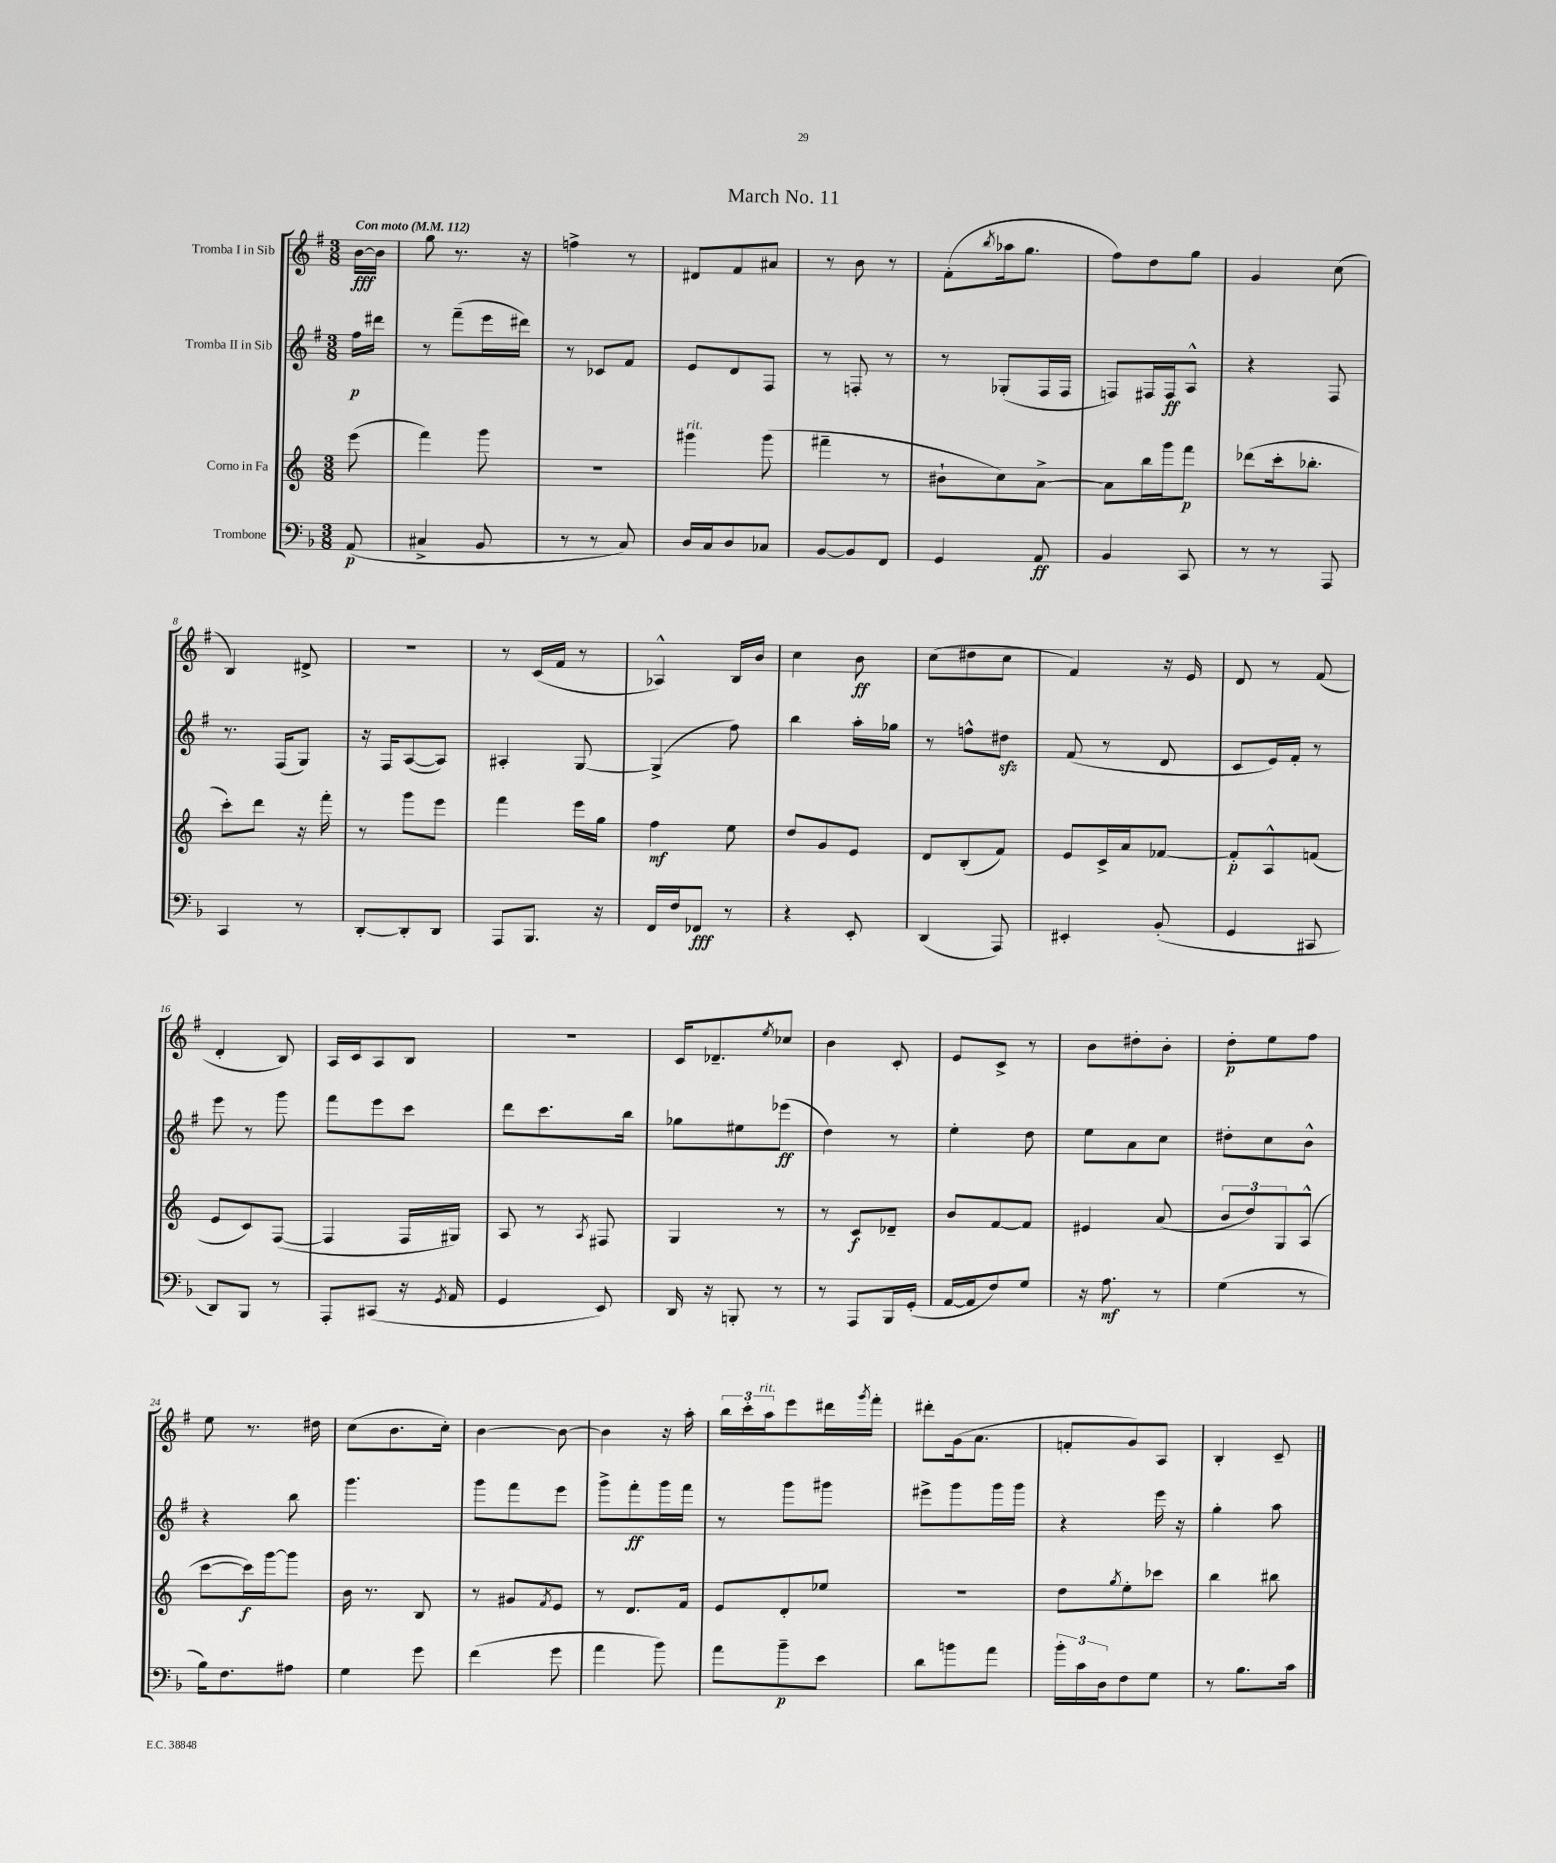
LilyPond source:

\header { title = "March No. 11" }
<<
\new StaffGroup <<
\new Staff = "s0" \with { instrumentName = "Tromba I in Sib" } {
    \clef treble \key g \major \numericTimeSignature \time 3/8 \partial 8 \tempo "Con moto" 4 = 112
    b'16~\fff b'16 |
    g''8 r8. r16 |
    f''4-> r8 |
    dis'8 fis'8 ais'8 |
    r8 b'8 r8 |
    fis'8-.( \acciaccatura { b''8 } aes''16 g''8. |
    fis''8) d''8 g''8 |
    g'4 c''8( |
    b4) dis'8-> |
    R4. |
    r8 c'16( fis'16 r8 |
    aes4-^) b16 b'16 |
    c''4 b'8\ff |
    c''8( dis''8 c''8 |
    fis'4) r16 e'16 |
    d'8 r8 fis'8( |
    d'4-. b8) |
    a16 c'16 a8 b8 |
    R4. |
    c'16 des'8.-- \acciaccatura { e''8 } ces''8 |
    b'4 c'8-. |
    e'8 c'8-> r8 |
    b'8 dis''8-. b'8-. |
    d''8-.\p e''8 fis''8 |
    e''8 r8. dis''16 |
    c''8( b'8. c''16-.) |
    b'4~ b'8~ |
    b'4 r16 a''16-. |
    \tuplet 3/2 { b''16 c'''16-. a''16^\markup { \italic "rit." } } e'''8 dis'''16 \acciaccatura { g'''8 } fis'''16-. |
    dis'''8-. g'16( a'8. |
    f'8-. g'8) a8 |
    b4-. c'8-- \bar "|." |
}
\new Staff = "s1" \with { instrumentName = "Tromba II in Sib" } {
    \clef treble \key g \major \numericTimeSignature \time 3/8 \partial 8
    fis''16\p dis'''16 |
    r8 fis'''8--( e'''16 dis'''16) |
    r8 ces'8 fis'8 |
    e'8 d'8 fis8 |
    r8 f8-. r8 |
    r8 ges8-.( fis16 fis16 |
    f8) fis16 fis16\ff a8-^ |
    r4 fis8 |
    r8. fis16( g8) |
    r16 fis16 a8~( a8) |
    ais4-. g8~ |
    g4->( fis''8) |
    b''4 a''16-. ges''16 |
    r8 f''8-^ dis''8\sfz |
    fis'8( r8 d'8 |
    c'8 e'16) fis'16-. r8 |
    e'''8 r8 g'''8 |
    fis'''8 e'''8 c'''8 |
    d'''8 c'''8. b''16 |
    ges''8 eis''8 ees'''8\ff( |
    d''4) r8 |
    e''4-. d''8 |
    e''8 a'8 c''8 |
    dis''8-. c''8 b'8-^ |
    r4 b''8 |
    g'''4. |
    g'''8 fis'''8 e'''8 |
    g'''8-> fis'''8-.\ff g'''16 fis'''16 |
    r8 g'''8 gis'''8 |
    eis'''8-> g'''8 g'''16 g'''16 |
    r4 e'''16 r16 |
    g''4-. a''8 \bar "|." |
}
\new Staff = "s2" \with { instrumentName = "Corno in Fa" } {
    \clef treble \key c \major \numericTimeSignature \time 3/8 \partial 8
    e'''8( |
    f'''4) g'''8 |
    R4. |
    gis'''4^\markup { \italic "rit." } gis'''8( |
    fis'''4-- r8 |
    bis'8-! c''8) a'8~-> |
    a'8 b''16 g'''16 f'''8\p |
    des'''8( c'''16-. bes''8.-. |
    c'''8-.) d'''8 r16 f'''16-. |
    r8 g'''8 e'''8 |
    f'''4 e'''16 g''16 |
    f''4\mf e''8 |
    d''8 g'8 e'8 |
    d'8 b8-.( f'8) |
    e'8 c'16-> a'16 fes'8~ |
    fes'8-.\p a8-^ f'8( |
    e'8 c'8) f8~( |
    f4 f16 gis16) |
    a8 r8 \acciaccatura { a8 } fis8 |
    g4 r8 |
    r8 c'8\f des'8-- |
    b'8 f'8~ f'8 |
    eis'4 a'8( |
    \tuplet 3/2 { b'8 d''8) g8 } a8-^( |
    c'''8~ c'''16\f) g'''16~ g'''8 |
    b'16 r8. b8 |
    r8 gis'8 \acciaccatura { f'8 } e'8 |
    r8 d'8. f'16 |
    e'8 d'8-. ees''8 |
    R4. |
    d''8 \acciaccatura { g''8 } e''8-. ces'''8 |
    b''4 bis''8 \bar "|." |
}
\new Staff = "s3" \with { instrumentName = "Trombone" } {
    \clef bass \key f \major \numericTimeSignature \time 3/8 \partial 8
    a,8\p( |
    cis4-> bes,8 |
    r8 r8 c8) |
    d16 c16 d8 ces8 |
    bes,8~ bes,8 f,8 |
    g,4 a,8\ff |
    bes,4 c,8 |
    r8 r8 a,,8 |
    c,4 r8 |
    d,8~-. d,8-. d,8 |
    a,,8 bes,,8. r16 |
    f,16 f16 fes,8\fff r8 |
    r4 e,8-. |
    d,4( a,,8) |
    eis,4-. bes,8-.( |
    g,4 cis,8 |
    d,8) bes,,8 r8 |
    a,,8-. cis,8( r16 \acciaccatura { g,8 } a,16 |
    g,4 e,8) |
    d,16 r16 b,,8-. r8 |
    r8 a,,8 bes,,16 g,16-.( |
    a,16~ a,16 f8) g8 |
    r16 a8.\mf r8 |
    g4( r8 |
    bes16) f8. ais8 |
    g4 g'8 |
    f'4( g'8 |
    a'4 bes'8) |
    a'8 bes'8--\p e'8 |
    d'8 b'8 a'8 |
    \tuplet 3/2 { bes'16-. c'16 d16 } f8 g8 |
    r8 bes8. c'16 \bar "|." |
}
>>
>>
